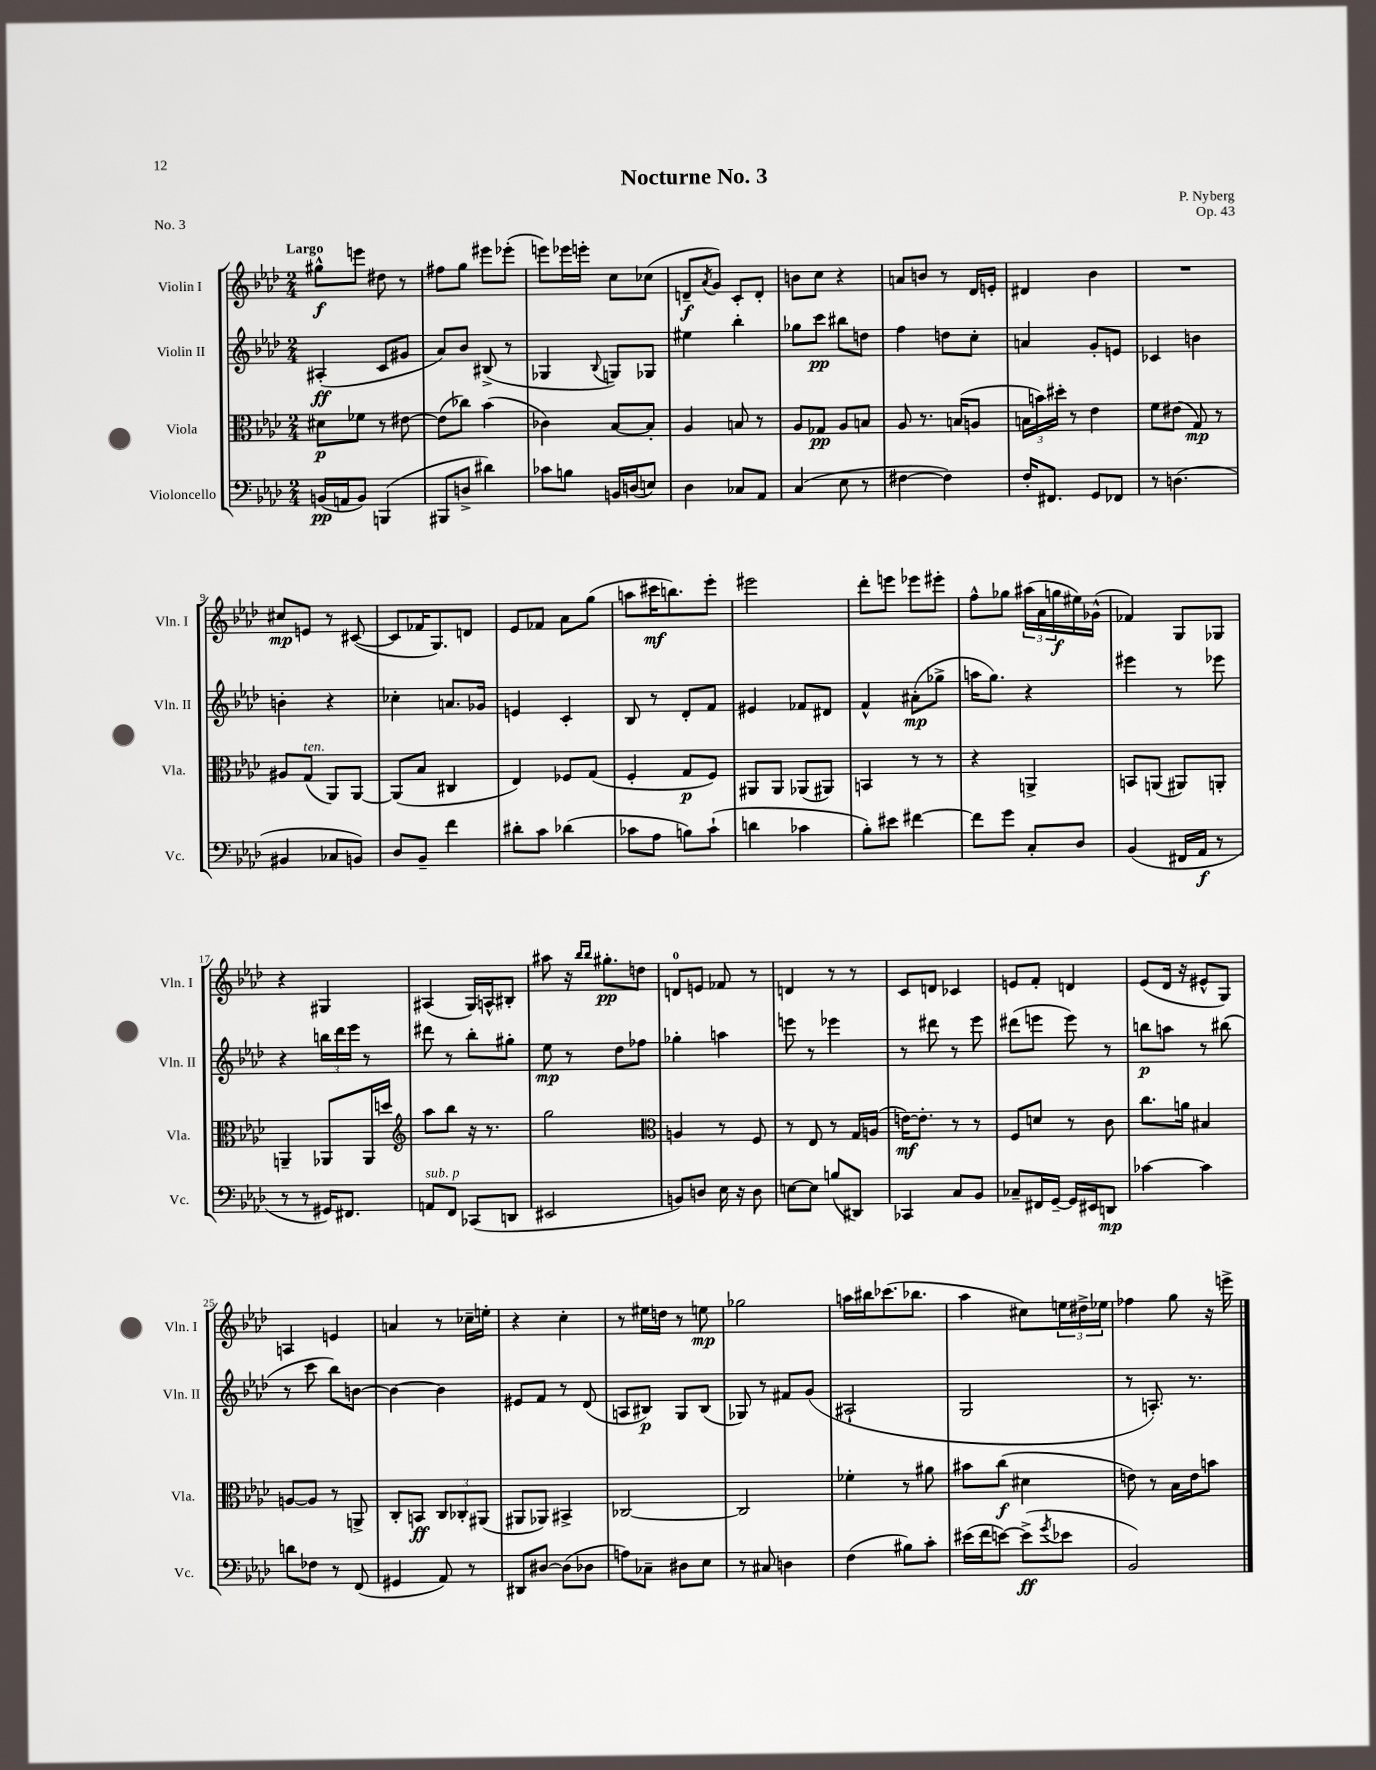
\header { title = "Nocturne No. 3" composer = "P. Nyberg" opus = "Op. 43" piece = "No. 3" }
<<
\new StaffGroup <<
\new Staff = "s0" \with { instrumentName = "Violin I" shortInstrumentName = "Vln. I" } {
    \clef treble \key aes \major \numericTimeSignature \time 2/4 \tempo "Largo"
    gis''8-^\f e'''8 dis''8 r8 |
    fis''8 g''8 eis'''8 ees'''8-.( |
    e'''8) ees'''16 e'''16-. c''8 ces''8( |
    d'8--\f \acciaccatura { aes'8 } g'8) c'8-. d'8-. |
    b'8 c''8 r4 |
    a'8 b'8 r8 des'16 e'16-. |
    dis'4 bes'4 |
    R2 |
    cis''8\mp e'8 r8 cis'8~( |
    cis'8 fes'16 g8.) d'8 |
    ees'8 fes'8 aes'8 g''8( |
    a''8 cis'''16\mf b''8.) ees'''8-. |
    eis'''2 |
    des'''8-. e'''8 ees'''8 eis'''8-. |
    f''8-^ ges''8 \tuplet 3/2 { ais''16( aes'16 g''16\f } eis''16) ges'16-^( |
    fes'4) g8 ges8 |
    r4 gis4 |
    ais4( g16) a16-^ bis8-. |
    ais''8 r16 \grace { bes''16 bes''16 } gis''8.-.\pp d''8 |
    d'8-0 e'8 fes'8 r8 |
    d'4 r8 r8 |
    c'8 d'8 ces'4 |
    e'8 f'8-. d'4 |
    ees'8( des'16 r16 eis'8-^ g8) |
    a4 e'4 |
    a'4 r8 ces''16-- e''16-. |
    r4 c''4-. |
    r8 eis''16 d''16 r8 e''8\mp |
    ges''2 |
    a''16 bis''16 ces'''8.( bes''8. |
    aes''4 cis''8) \tuplet 3/2 { e''16 dis''16-> ees''16 } |
    fes''4 g''8 r16 e'''16-> \bar "|." |
}
\new Staff = "s1" \with { instrumentName = "Violin II" shortInstrumentName = "Vln. II" } {
    \clef treble \key aes \major \numericTimeSignature \time 2/4
    ais4-.\ff( c'8 gis'8 |
    aes'8) bes'8 bis8->( r8 |
    ges4 \appoggiatura { bes8 } g8) ges8 |
    eis''4 bes''4-. |
    ges''8 c'''8\pp bis''8 d''8 |
    f''4 d''8 c''8-. |
    a'4 g'8-. e'8 |
    ces'4 b'4 |
    b'4-. r4 |
    ces''4-. a'8. ges'16 |
    e'4 c'4-. |
    bes8 r8 des'8-. f'8 |
    eis'4 fes'8 dis'8 |
    f'4-^ ais'8-.\mp( ges''8-> |
    a''16 g''8.) r4 |
    eis'''4 r8 ees'''8 |
    r4 \tuplet 3/2 { b''16 des'''16 ees'''16 } r8 |
    dis'''8 r8 bes''8-. gis''8-. |
    ees''8\mp r8 des''8 fes''8 |
    ges''4-. a''4 |
    e'''8 r8 ees'''4 |
    r8 dis'''8 r8 ees'''8 |
    dis'''8( e'''8 e'''8) r8 |
    b''8\p a''8 r8 bis''8( |
    r8 c'''8 bes''8) b'8~ |
    b'4~ b'4 |
    eis'8 f'8 r8 des'8( |
    a8 bis8\p) g8 bis8( |
    ges8) r8 fis'8 g'8( |
    ais2-! |
    g2 |
    r8 a8.-.) r8. \bar "|." |
}
\new Staff = "s2" \with { instrumentName = "Viola" shortInstrumentName = "Vla." } {
    \clef alto \key aes \major \numericTimeSignature \time 2/4
    dis'8\p fes'8 r8 eis'8~ |
    eis'8( ces''8) bes'4( |
    ces'4) bes8~ bes8-. |
    aes4 b8 r8 |
    aes8 ges8\pp aes8 b8 |
    aes8 r8. b16( a8 |
    \tuplet 3/2 { b16 b'16) dis''16-. } r8 ees'4 |
    f'8 eis'8( g8\mp) r8 |
    ais8 g8^\markup { \italic "ten." }( aes,8) aes,8~ |
    aes,8( bes8 cis4 |
    ees4) fes8 g8( |
    f4-. g8\p f8) |
    ais,8 ais,8 aes,8( ais,8) |
    b,4 r8 r8 |
    r4 a,4-> |
    b,8 a,8( ais,8) a,8-. |
    a,4-- aes,8 aes,16 d''16 |
    \clef treble aes''8 bes''8 r16 r8. |
    g''2 |
    \clef alto a4 r8 f8 |
    r8 ees8 r8 g16 a16( |
    e'16~\mf) e'8.-. r8 r8 |
    f8 d'8 r8 c'8 |
    c''8. a'16 bis4 |
    a8~ a8 r8 a,8-> |
    c8-. b,8\ff \tuplet 3/2 { c8 ces8-. ais,8( } |
    ais,8 aes,8) bis,4-> |
    ces2~ |
    ces2 |
    fes'4-. r8 ais'8 |
    bis'8 c''8\f( dis'4 |
    e'8) r8 bes16 e'16 b'8 \bar "|." |
}
\new Staff = "s3" \with { instrumentName = "Violoncello" shortInstrumentName = "Vc." } {
    \clef bass \key aes \major \numericTimeSignature \time 2/4
    b,16\pp( a,16 b,8) b,,4( |
    bis,,8 d8-> dis'4) |
    ces'8 b8 b,16 d16( e8) |
    des4 ces8 aes,8 |
    c4( ees8 r8 |
    fis4~ fis4) |
    f16-. fis,8. g,8 fes,8 |
    r8 d4.( |
    bis,4 ces8 b,8) |
    des8 bes,8-- f'4 |
    dis'8-. c'8 des'4( |
    ces'8 aes8 b8) ces'8-!( |
    d'4 ces'4 |
    bes8-.) eis'8 fis'4~ |
    fis'8 g'8 c8-. des8 |
    bes,4( fis,16 aes,16\f r8 |
    r8 r8 gis,16) fis,8. |
    a,8^\markup { \italic "sub. p" } f,8 ces,8( d,8 |
    eis,2 |
    b,8) d8 ees16 r16 d8 |
    e8~ e8 b8( dis,8) |
    ces,4 c8 bes,8 |
    ces8-- fis,16 g,16~-- g,16 eis,16 d,8\mp |
    ces'4~ ces'4 |
    d'8 fes8 r8 f,8( |
    gis,4 aes,8) r8 |
    dis,8 dis8~ dis8( des8 |
    a8) ces8-- dis8 ees8 |
    r8 cis8 d4 |
    f4( bis8) c'8-. |
    eis'16( f'16 e'8~) e'8->\ff( \acciaccatura { g'8 } ees'8 |
    bes,2) \bar "|." |
}
>>
>>
